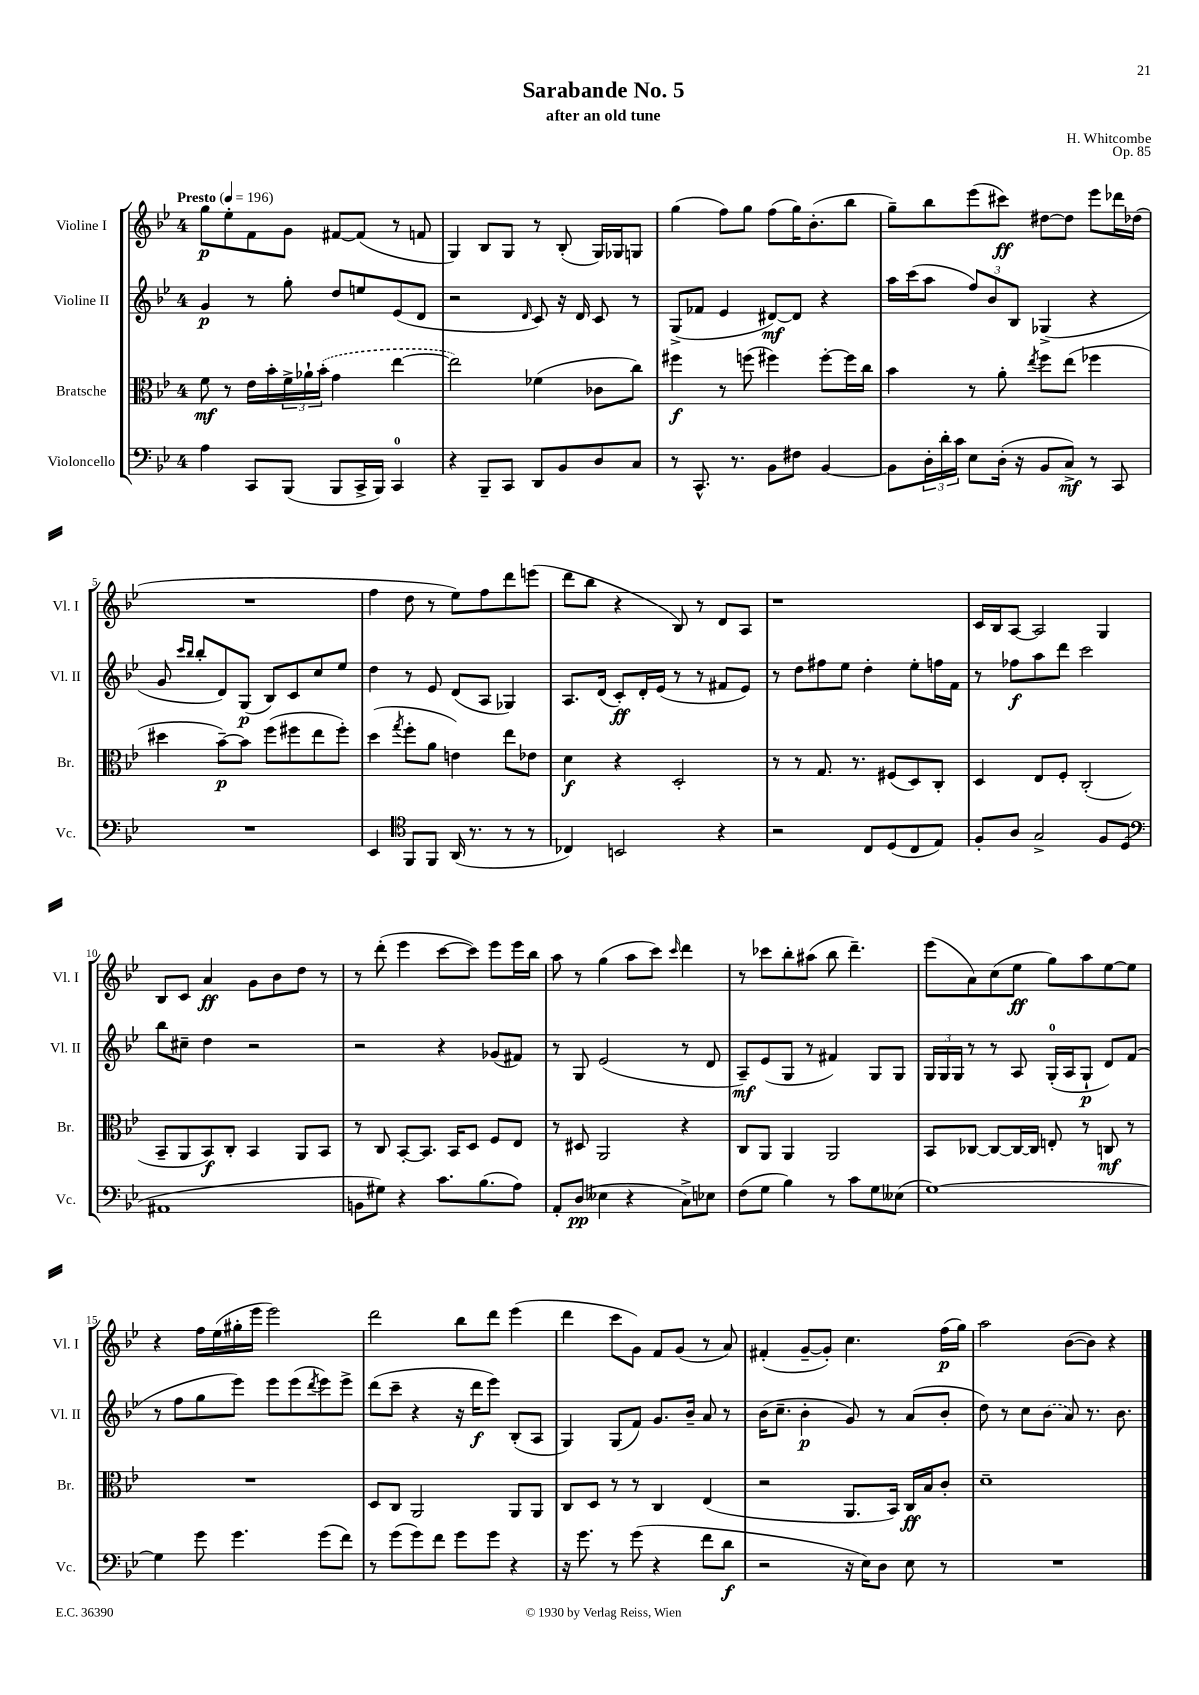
\header { title = "Sarabande No. 5" composer = "H. Whitcombe" subtitle = "after an old tune" opus = "Op. 85" }
<<
\new StaffGroup <<
\new Staff = "s0" \with { instrumentName = "Violine I" shortInstrumentName = "Vl. I" } {
    \clef treble \key bes \major \once \override Staff.TimeSignature.style = #'single-digit \time 4/4 \tempo "Presto" 4 = 196
    g''8\p ees''8-. f'8 g'8 fis'8~ fis'8( r8 f'8 |
    g4) bes8 g8 r8 bes8-.( g16) ges16 g8 |
    g''4( f''8) g''8 f''8( g''16) bes'8.-.( bes''8 |
    g''8--) bes''8 ees'''8( cis'''8\ff) dis''8~ dis''8 ees'''8 des'''16 des''16( |
    R1 |
    f''4 d''8 r8 ees''8) f''8 d'''8 e'''8( |
    d'''8 bes''8 r4 bes8) r8 d'8 a8 |
    r1 |
    c'16 bes16 a8~ a2 g4 |
    bes8 c'8 a'4\ff g'8 bes'8 d''8 r8 |
    r8 d'''8-.( ees'''4 c'''8~ c'''8) ees'''8 ees'''16 bes''16 |
    a''8 r8 g''4( a''8 c'''8) \grace { c'''16 } d'''4 |
    r8 ces'''8 bes''8-. ais''8( bes''8 d'''4.--) |
    ees'''8( a'8) c''8( ees''8\ff g''8) a''8 ees''8~ ees''8 |
    r4 f''16 ees''16( gis''16-. ees'''16 ees'''2) |
    d'''2 bes''8 d'''8 ees'''4( |
    d'''4 c'''8 g'8) f'8 g'8( r8 a'8) |
    fis'4-.( g'8~-- g'8-.) c''4. f''16\p( g''16) |
    a''2 bes'8~( bes'8) r4 \bar "|." |
}
\new Staff = "s1" \with { instrumentName = "Violine II" shortInstrumentName = "Vl. II" } {
    \clef treble \key bes \major \once \override Staff.TimeSignature.style = #'single-digit \time 4/4
    g'4\p r8 g''8-. d''8 e''8 ees'8( d'8 |
    r2 \grace { d'16 } c'8) r16 d'16 c'8 r8 |
    g8->( fes'8 ees'4 dis'8~\mf) dis'8 r4 |
    a''16 c'''16( a''8 \tuplet 3/2 { f''8) bes'8 bes8 } ges4->( r4 |
    g'8 \grace { c'''16 bes''16 } bes''8-. d'8) g8\p( bes8) c'8 c''8 ees''8 |
    d''4 r8 ees'8 d'8( a8 ges4) |
    a8. d'16( c'8-.\ff) d'16-. ees'16( r8 r8 fis'8 ees'8) |
    r8 d''8 fis''8 ees''8 d''4-. ees''8-. f''16 f'16 |
    r8 fes''8\f a''8 d'''8 c'''2 |
    bes''8 cis''8-- d''4 r2 |
    r2 r4 ges'8( fis'8) |
    r8 g8 ees'2( r8 d'8 |
    a8--\mf) ees'8( g8 r8 fis'4) g8 g8 |
    \tuplet 3/2 { g16 g16 g16 } r8 r8 a8 g16-0-.( a16 g8-!\p d'8) f'8( |
    r8 f''8 g''8 ees'''8) ees'''8 ees'''8( \acciaccatura { d'''8 } ees'''8) ees'''8-> |
    d'''8( c'''8-- r4 r16 d'''16\f ees'''8) bes8-.( a8 |
    g4) g8( f'8) g'8. bes'16-- a'8 r8 |
    bes'16( c''8.-- bes'4-.\p g'8) r8 a'8( bes'8-. |
    d''8) r8 c''8 \once \slurDashed bes'8( a'8) r8. bes'8. \bar "|." |
}
\new Staff = "s2" \with { instrumentName = "Bratsche" shortInstrumentName = "Br." } {
    \clef alto \key bes \major \once \override Staff.TimeSignature.style = #'single-digit \time 4/4
    f'8\mf r8 ees'16 bes'16-. \tuplet 3/2 { f'16-> aes'16-! \once \slurDashed bes'16-.( } g'4 ees''4~ |
    ees''2) fes'4( ces'8 c''8) |
    fis''4\f r8 f''8( fis''4) fis''8~-. fis''16 c''16 |
    bes'4 r8 a'8-. \acciaccatura { ees''8 } f''8 ees''8( fes''4 |
    dis''4 bes'8~--\p) bes'8 f''8( fis''8 ees''8 fis''8-.) |
    d''4( \acciaccatura { g''8 } f''8-. a'8 e'4) ees''8 ees'8 |
    d'4\f r4 d2-. |
    r8 r8 g8. r8. fis8( d8) c8-. |
    d4 ees8 f8-. c2-.( |
    bes,8-- a,8 bes,8\f) c8-. bes,4 a,8 bes,8 |
    r8 c8 bes,8~-. bes,8. bes,16 d8 f8 ees8 |
    r8 dis8 a,2 r4 |
    c8 a,8 a,4 a,2 |
    bes,8 ces8~ ces8~ ces16~ ces16 e8-. r8 c8\mf r8 |
    R1 |
    d8 c8 a,2 a,8 a,8 |
    c8 d8 r8 r8 c4 ees4( |
    r2 a,8. bes,16) c16\ff bes16 c'8-. |
    d'1-- \bar "|." |
}
\new Staff = "s3" \with { instrumentName = "Violoncello" shortInstrumentName = "Vc." } {
    \clef bass \key bes \major \once \override Staff.TimeSignature.style = #'single-digit \time 4/4
    a4 c,8 bes,,8( bes,,8 c,16-> bes,,16) c,4-0 |
    r4 bes,,8-- c,8 d,8 bes,8 d8 c8 |
    r8 c,8.-^ r8. bes,8 fis8 bes,4~ |
    bes,8 \tuplet 3/2 { d16-. d'16-. c'16 } ees8 d16-.( r16 bes,8 c8->\mf) r8 c,8 |
    R1 |
    ees,4 \clef tenor f,8 f,8 a,16( r8. r8 r8 |
    ces4) b,2 r4 |
    r2 c8 d8( c8 ees8) |
    f8-. a8 g2-> f8 d8( |
    \clef bass ais,1 |
    b,8 gis8) r4 c'8. bes8.( a8) |
    a,8-. d8\pp( eeses4 r4 c8->) ees8 |
    f8( g8 bes4) r8 c'8 g8 eeses8( |
    g1~) |
    g4 g'8 g'4. g'8( f'8) |
    r8 g'8( g'8) f'8 g'8 g'8 r4 |
    r16 g'8. r8 g'8( r4 f'8 d'8\f |
    r2 r16 ees16) d8 ees8 r8 |
    R1 \bar "|." |
}
>>
>>
